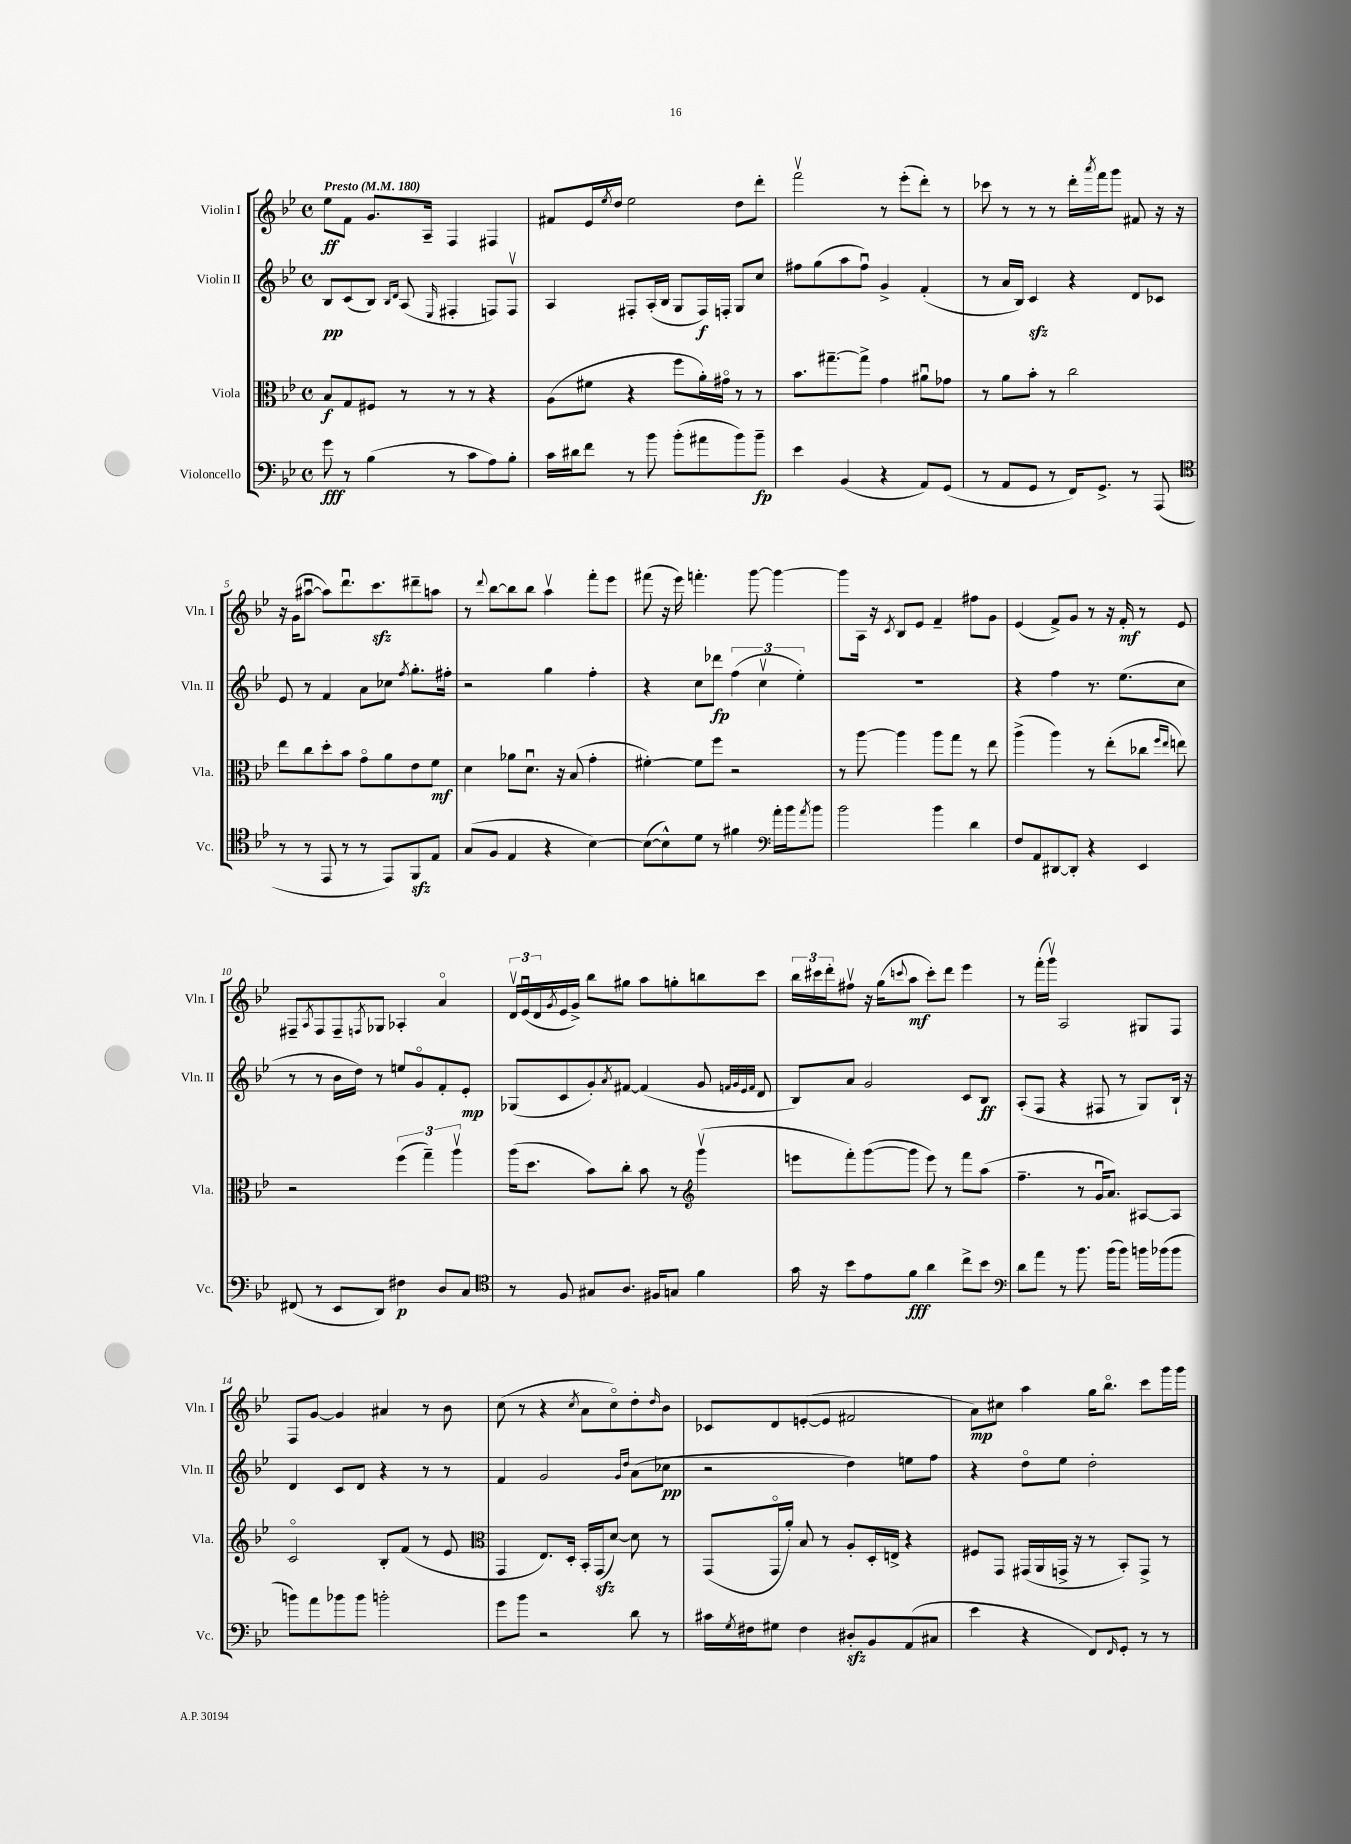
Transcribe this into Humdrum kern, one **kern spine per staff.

**kern	**kern	**kern	**kern
*staff4	*staff3	*staff2	*staff1
*clefF4	*clefC3	*clefG2	*clefG2
*k[b-e-]	*k[b-e-]	*k[b-e-]	*k[b-e-]
*M4/4	*M4/4	*M4/4	*M4/4
*met(c)	*met(c)	*met(c)	*met(c)
*MM180	*MM180	*MM180	*MM180
8g\	8B-/L	8B-/L	8ee-\L
8r	8G/	(8c/	8f\J
(4B-\	8F#/J	8B-/J)	8.g/L
.	.	16qqB-/LL	.
.	.	16qqd/JJ	.
.	8r	(8A/	.
.	.	.	16A~/Jk
.	.	16qqE-/	.
8r	8r	4F#'/	4F/
8c\L	8r	.	.
8A\)	4r	8F/L)	4F#/
8B-'\J	.	8Fv/J	.
=	=	=	=
16c\LL	(8A\L	4A/	8f#/L
16d#\J	.	.	.
8f\J	8f#\J	.	16e-/L
.	.	.	8qee-/
.	.	.	16dd/JJ
8r	4r	8F#'/L	2ee-\
8b-\	.	(16A'/L	.
.	.	16B-/JJ	.
(8b-'\L	8ff\L	8G/L	.
8a#\	16a'\L)	16F#/L)	.
.	16g#o\JJ	16F'/JJ	.
8b-\)	8r	8G/L	8dd\L
8b-~\J	8r	8cc/J	8ddd'\J
=	=	=	=
4e-\	8.b-\L	8ff#\L	2fffv\
.	.	(8gg\	.
.	[8.gg#~\	.	.
(4BB-/	.	8aa\	.
.	8gg#^\]J	8ff#u\J)	.
4r	4g\	4g^/	8r
.	.	.	(8eee-'\L
8AA/L)	8a#u\L	(4f'/	8ddd'\J)
(8GG/J	8g-\J	.	8r
=	=	=	=
8r	8r	8r	8ccc-\
8AA/L	8a\L	16a/LL	8r
.	.	16B-/JJ)	.
8GG/J	8b-'\J	4c/	8r
8r	8r	.	8r
16FF/LK)	2cc\	4r	16ddd'\LL
.	.	.	8qaaa/
8.GG^/J	.	.	16fff\J
.	.	.	8ggg\J
8r	.	8d/L	8f#/
(8AAA/	.	8c-/J	16r
.	.	.	16r
=	=	=	=
*clefC4	*	*	*
8r	8ee-\L	8e-/	16r
.	.	.	(16g\LK
8r	8cc\	8r	[8aa#u\J
8EE-/	8dd'\	4f/	8aa#\]L)
8r	8b-\J	.	8.dddu\
8r	8go\L	8a\L	.
.	.	.	8.ccc\
8EE-/L)	8a\	8cc-\J	.
.	.	8qff/	.
8FF/	8e-\	8.gg'\L	8ddd#~\
8E-/J	8f\J	.	8aa\J
.	.	16ff#'\Jk	.
=	=	=	=
(8G/L	4d\	2r	8r
.	.	.	8qqddd/
8F/J	.	.	[8bb-\L
4E-/	8a-\L	.	8bb-\]
.	8.du\J	.	8bb-\J
4r	.	4gg\	4aav\
.	16r	.	.
.	(8B-/	.	.
[4B-\)	4g'\	4ff'\	8fff'\L
.	.	.	8eee-\J
=	=	=	=
(8B-\_L	[4f#'\)	4r	(8fff#\
8B-^^\])	.	.	16r
.	.	.	16eee-\)
8d\J	8f#\]L	8cc\L	4.fff'\
8r	8ff\J	8ddd-\J	.
4f#\	2r	(6ff\	.
.	.	.	[8ggg\
.	.	6ccv\	.
*clefF4	*	*	*
16a'\LL	.	.	4ggg\_
16b-\J	.	.	.
.	.	6ee-'\)	.
8qa/	.	.	.
8b-\J	.	.	.
=	=	=	=
2b-\	8r	1r	8ggg\]L
.	[8aa\	.	16A\Jk
.	.	.	16r
.	.	.	8qc/
.	4aa\]	.	8B-/L
.	.	.	8e-/J
4b-\	8aa\L	.	4f~/
.	8gg\J	.	.
4d\	8r	.	8ff#\L
.	8ee-\	.	8g\J
=	=	=	=
8F/L	(4aa^\	4r	(4e-/
8AA/	.	.	.
[8DD#/	4aa\)	4ff\	8f^/L)
8DD#'/]J	.	.	8g/J
4r	8r	8.r	8r
.	(8ee-'\L	.	16r
.	.	(8.ee-\L	16f'/
4EE-/	8cc-\J	.	8r
.	16qqff/LL	.	.
.	16qqee-/JJ	.	.
.	8ee\)	8cc\J	8e-/
=	=	=	=
(8FF#/	2r	8r	8F#~/L
.	.	.	8qA/
8r	.	8r	8F#/
8EE-/L	.	16b-\LL	8F#~/
.	.	16dd\JJ)	.
.	.	.	8qF/
8DD/J)	.	8r	8G-/J
4F#\	(6ff\	8ee/L	4A-'/
.	.	8go/	.
.	6gg~\)	.	.
8D/L	.	8f'/	4ao/
.	6aav\	.	.
8C/J	.	8e-'/J	.
=	=	=	=
*clefC4	*	*	*
8r	(16aa\LK	(8G-/L	24dv/LL
.	.	.	(24e-u/
.	8.dd\J	.	.
.	.	.	24d/
.	.	.	8qg/
8F/	.	8c/	16e-/
.	.	.	16g^/JJ)
8G#/L	8b-\L)	8g'/)	8bb-\L
.	.	8qa/	.
8.A/J	8cc'\J	[8f#/J	8gg#\J
.	8b-\	(4f#/]	8aa\L
16F#/LK	.	.	.
8G/J	8r	.	8gg'\
*	*clefG2	*	*
4f\	(4gggv\	8g/	8bb\
.	.	32qqf/LLL	.
.	.	32qqg/	.
.	.	32qqe-/	.
.	.	32qqf/JJJ	.
.	.	8d/	8ccc\J
=	=	=	=
16g\	8eee\L	8B-/L)	24bb-\LL
.	.	.	24ccc#\
16r	.	.	.
.	.	.	24ddd'\J
8b-\L	8fff'\)	8a/J	8ff#v\J
8e-\	([8ggg\	2g/	16r
.	.	.	(16gg\LK
.	.	.	8qqccc/
8f\J	8ggg\]J	.	8aa\J
4a\	8eee\)	.	8ccc'\L)
.	8r	.	8ddd\J
8cc^\L	8fff\L	8c/L	4eee-\
8b-\J	(8aa\J	8B-/J	.
=	=	=	=
*clefF4	*	*	*
8d\L	4.ff~\	(8A'/L	8r
8a\J	.	8F/J	(16fff'\LL
.	.	.	16gggv\JJ)
8r	.	4r	2A/
8.b-\	8r	.	.
.	16gu/LK	8F#/	.
(16b-\LK	8.a/J)	.	.
8b-\J)	.	8r	.
16b\LL	[8A#/L	8G/L)	8G#/L
(16b-\J	.	.	.
8b-\J	8A#/]J	16B-`/Jk	8F/J
.	.	16r	.
=	=	=	=
8b\L)	2co/	4d/	8F/L
8a\	.	.	[8g/J
8b-\	.	8c/L	4g/]
8b-\J	.	8d/J	.
2b'\	8B-'/L	4r	4a#/
.	(8f/J	.	.
.	8r	8r	8r
.	8e-/	8r	8b-\
=	=	=	=
*	*clefC3	*	*
8g\L	4GG/	4f/	(8cc\
8b-\J	.	.	8r
2r	8.E-/L)	2g/	4r
.	16D'/Jk	.	.
.	.	.	8qcc/
.	16BB-'/LL	.	8a\L
.	(16GG/J	.	.
.	[8d/J)	.	8cco\)
.	.	16qqg/LL	.
.	.	16qqdd/JJ	.
8d\	8d\]	(8a\L	8dd'\
.	.	.	16qqdd/
8r	8r	8cc-\J	8b-\J
=	=	=	=
16c#\LL	(8GG/L	2r	8c-/L
8qG/	.	.	.
16F#\J	.	.	.
8G#\J	16GGo/L	.	8d/
.	16a'/JJ)	.	.
4F#\	8B-/	.	([8e'/
.	8r	.	8e/]J
8D#'/L	8A'/L	4dd\)	2f#/
8BB-/	16D'/L	.	.
.	16E^/JJ	.	.
(8AA/	4r	8ee\L	.
8C#/J	.	8ff\J	.
=	=	=	=
4e-\	8F#/L	4r	8a\L)
.	8GG/J	.	8cc#\J
4r	(16GG#/LL	8ddo\L	4aa\
.	16AA/	.	.
.	16GG^/JJ	8ee-\J	.
.	16r	.	.
8FF/L)	8r	2dd'\	16gg\LK
.	.	.	8.bb-o\J
16qqFF/	.	.	.
8GG'/J	8BB-'/L)	.	.
8r	8GG^/J	.	8ccc\L
8r	8r	.	16ggg\L
.	.	.	16ggg\JJ
==	==	==	==
*-	*-	*-	*-
